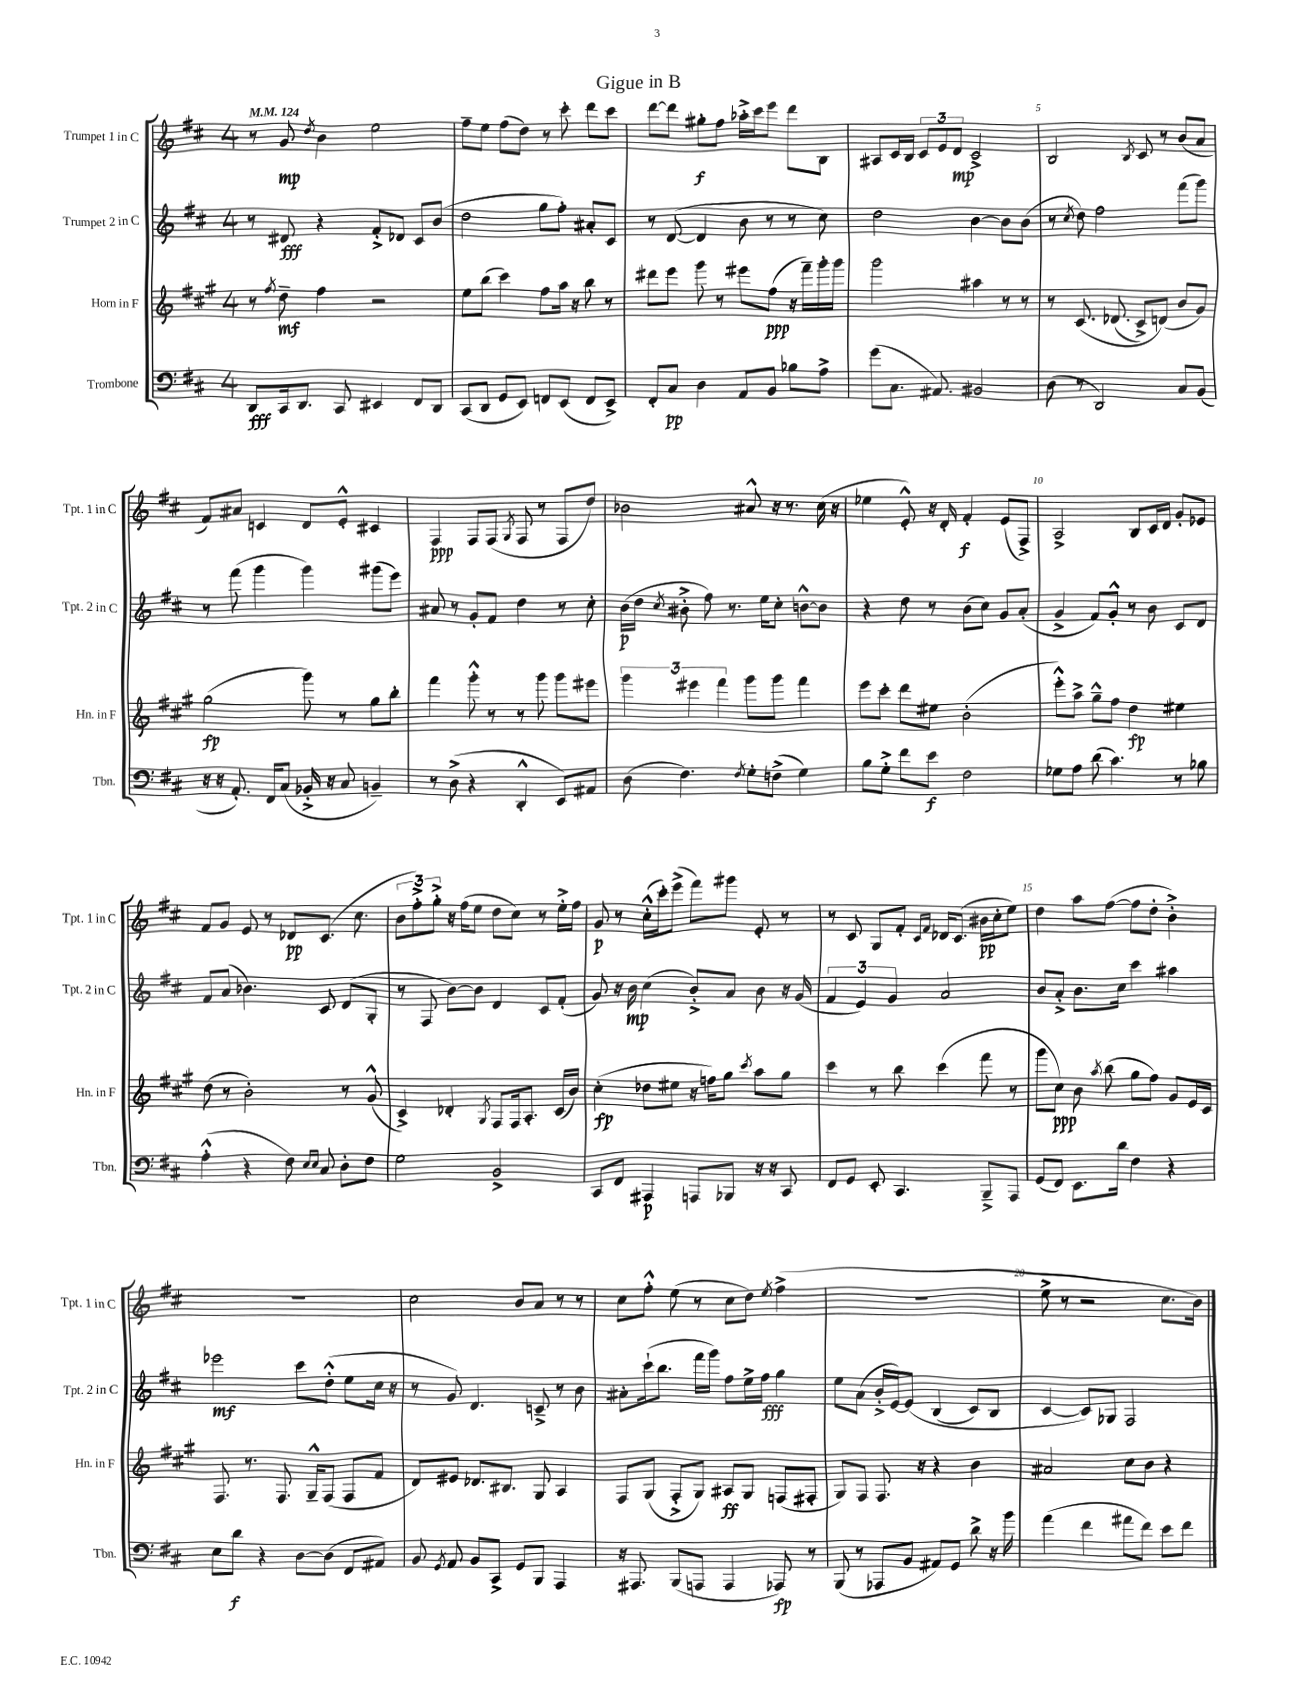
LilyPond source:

\header { title = "Gigue in B" }
<<
\new StaffGroup <<
\new Staff = "s0" \with { instrumentName = "Trumpet 1 in C" shortInstrumentName = "Tpt. 1 in C" } {
    \clef treble \key d \major \once \override Staff.TimeSignature.style = #'single-digit \time 4/4 \tempo 4 = 124
    \autoBeamOff r8 g'8\mp \acciaccatura { d''8 } b'4 e''2 |
    fis''8[-- e''8] fis''8[( d''8]) r8 cis'''8-. d'''8[ cis'''8] |
    d'''8[~ d'''8] gis''8[-.\f fis''8] aes''16[-.-> cis'''16 e'''8] d'''8[ b8] |
    ais8[ cis'16 b16] \tuplet 3/2 { cis'8[ e'8 d'8]\mp } cis'2-> |
    b2 \acciaccatura { b8 } cis'8 r8 b'8[( a'8] |
    fis'8[) ais'8] c'4 d'8[ e'8]-.-^ cis'4 |
    fis4\ppp fis8[ fis8]( \acciaccatura { g8 } fis8 r8 fis8[ d''8]) |
    bes'2 ais'8-^ r16 r8. cis''16( r16 |
    ees''4 e'8-.-^) r16 d'16-. fis'4-.\f e'8[( fis8]->) |
    a2-> b8[ cis'16 d'16] g'8[-. ees'8] |
    fis'8[ g'8] e'8 r8 des'8[\pp cis'8.]( cis''8. |
    \tuplet 3/2 { b'8[ fis''8-.->) g''8]-.-> } r16 fis''16[( e''8] d''8[ cis''8]) r8 e''16[-.-> fis''16] |
    g'8\p r8 cis''16[-.-^( cis'''16-.) e'''8]->( fis'''8[) gis'''8] e'8-. r8 |
    r8 cis'8 g8[ fis'8]-. \grace { cis'16[ fis'16] } des'16[ cis'8.]( bis'16[\pp cis''16-. e''8]) |
    d''4 a''8[ fis''8]~( fis''8[ d''8]-. b'4-.->) |
    R1 |
    cis''2 b'8[ a'8] r8 r8 |
    cis''8[ fis''8]-.-^ e''8( r8 cis''8[ d''8]) \acciaccatura { e''8 } fis''4->( |
    R1 |
    e''8-> r8 r2 cis''8.[ b'16]) \bar "|." |
}
\new Staff = "s1" \with { instrumentName = "Trumpet 2 in C" shortInstrumentName = "Tpt. 2 in C" } {
    \clef treble \key d \major \once \override Staff.TimeSignature.style = #'single-digit \time 4/4
    \autoBeamOff r8 dis'8\fff r4 fis'8[-.-> des'8] cis'8[ b'8]( |
    d''2 g''8[ fis''8]-.) ais'8[-. cis'8] |
    r8 d'8~( d'4 b'8 r8 r8 cis''8) |
    d''2 b'4~ b'8[ b'8]( |
    r8 \acciaccatura { cis''8 } d''8) fis''2 fis'''8[( g'''8]) |
    r8 fis'''8( g'''4 g'''4) gis'''8[( e'''8]) |
    ais'8 r8 g'8[-. fis'8] d''4 r8 cis''8-. |
    b'16[\p( d''16] \acciaccatura { cis''8 } bis'8-.-> fis''8) r8. e''16[ cis''8]-. b'8[~-^ b'8] |
    r4 d''8 r8 b'8[( cis''8]) g'8[ a'8]-.( |
    g'4-> fis'8[) g'8]-.-^ r8 b'8 cis'8[ d'8] |
    fis'8[ a'8]( bes'4.) cis'8 d'8[( g8]-. |
    r8 fis8 b'8[~) b'8] d'4 cis'8[ fis'8]-.( |
    g'8) r16 b'16\mp cis''4( b'8[-.->) a'8] b'8 r16 g'16( |
    \tuplet 3/2 { fis'4 e'4) g'4 } a'2 |
    b'8[ a'8]-.-> b'8.[ cis''16] cis'''4 ais''4 |
    ees'''2\mf cis'''8[ d''8]-.-^( e''8[ cis''16] r16 |
    r8 g'8) d'4. c'8---> r8 b'8 |
    ais'8[-. cis'''16-!( b''8.] fis'''16[ g'''16]) fis''8[ e''16-> fis''16]\fff g''4 |
    e''8[ a'8]( b'16[-.-> e'16~) e'8]\( b4( cis'8[) b8] |
    cis'4~ cis'8[\) ges8] fis2 \bar "|." |
}
\new Staff = "s2" \with { instrumentName = "Horn in F" shortInstrumentName = "Hn. in F" } {
    \clef treble \key a \major \once \override Staff.TimeSignature.style = #'single-digit \time 4/4
    \autoBeamOff r8 \acciaccatura { fis''8 } d''8--\mf fis''4 r2 |
    e''8[ b''8]( cis'''4) fis''8[ a''16] r16 b''8 r8 |
    dis'''8[ e'''8] gis'''8 r8 eis'''8[ fis''8]\ppp( r16 fis'''16[--) gis'''16-. gis'''16] |
    gis'''2 ais''4 r8 r8 |
    r8 cis'8.\( des'8.( cis'8[->) d'8](\) b'8[ gis'8]) |
    gis''2\fp( gis'''8) r8 gis''8[ b''8]-. |
    fis'''4 gis'''8-.-^ r8 r8 gis'''8 gis'''8[ eis'''8] |
    \tuplet 3/2 { gis'''4 eis'''4 fis'''4 } gis'''8[ gis'''8] fis'''4 |
    e'''8[ cis'''8]-. d'''8[ eis''8] b'2-.( |
    e'''8[-.-^) a''8]-> gis''8[---^ fis''8] d''4\fp eis''4 |
    d''8( r8 b'2-.) r8 gis'8-^( |
    cis'4->) des'4-. \acciaccatura { gis8 } fis8[ fis16 a8.]-. cis'16[( b'16]) |
    cis''4-.\fp( des''8[ eis''8] r16 f''16[) gis''8] \acciaccatura { cis'''8 } a''8[ gis''8] |
    cis'''4 r8 b''8 cis'''4( fis'''8 r8 |
    gis'''8[ cis''8]\ppp) b'8 \acciaccatura { a''8 } b''8( gis''8[ fis''8]) gis'8[ e'16 cis'16] |
    fis8. r8. fis8. gis16[---^ fis8]( fis8[ fis'8] |
    d'8[) eis'8] des'8.[ bis8.] gis8 a4 |
    fis8[ gis8]( fis8[-.-> gis8]) ais8[\ff gis8] f8[( fis8]-. |
    gis8[) fis8] fis8. r16 r4 b'4 |
    ais'2 cis''8[ b'8] r4 \bar "|." |
}
\new Staff = "s3" \with { instrumentName = "Trombone" shortInstrumentName = "Tbn." } {
    \clef bass \key d \major \once \override Staff.TimeSignature.style = #'single-digit \time 4/4
    \autoBeamOff d,8[\fff cis,16 d,8.] cis,8 eis,4 fis,8[ d,8] |
    cis,8[( d,8] g,8[ e,8]) f,8[ e,8]( f,8[ e,8]->) |
    fis,8[-. cis8]\pp d4 a,8[ b,8] bes8[ a8]-> |
    g'8[( cis8.] ais,8.) bis,2 |
    d8( r8 d,2) cis8[ b,8]( |
    r16 r16 a,8.-.) fis,16[ cis8]( bes,16-.-> r16 cis8 b,4--) |
    r8 d8->( r4 d,4-.-^ e,8[) ais,8] |
    d8( fis4.) \acciaccatura { fis8 } g8[-. f8]->( g4) |
    b8[ g8]-.-> fis'8[ e'8]\f fis2 |
    ges8[ a8] d'8( cis'4.) r8 bes8 |
    a4-.-^( r4 fis8) \grace { e16[ e16] } cis8 d8[-. fis8] |
    g2 b,2-> |
    cis,8[ fis,8] ais,,4\p a,,8[ bes,,8] r16 r16 cis,8 |
    fis,8[ g,8] e,8-. cis,4. b,,8[---> a,,8] |
    g,8[( fis,8]) e,8.[ d'16] fis4 r4 |
    e8[ d'8]\f r4 d8[~ d8]( fis,8[ ais,8]) |
    b,8 \acciaccatura { g,8 } a,8 b,8[ cis,8]-> g,8[ b,,8] a,,4 |
    r16 ais,,8. b,,8[( a,,8] a,,4 aes,,8\fp) r8 |
    b,,8( r8 aes,,8[ b,8] ais,8[) g,8] d'8-> r16 b'16 |
    a'4( fis'4 ais'8[ fis'8]) e'8[ fis'8] \bar "|." |
}
>>
>>
\layout { \context { \Score \override BarNumber.break-visibility = ##(#f #t #t) barNumberVisibility = #(every-nth-bar-number-visible 5) } }
